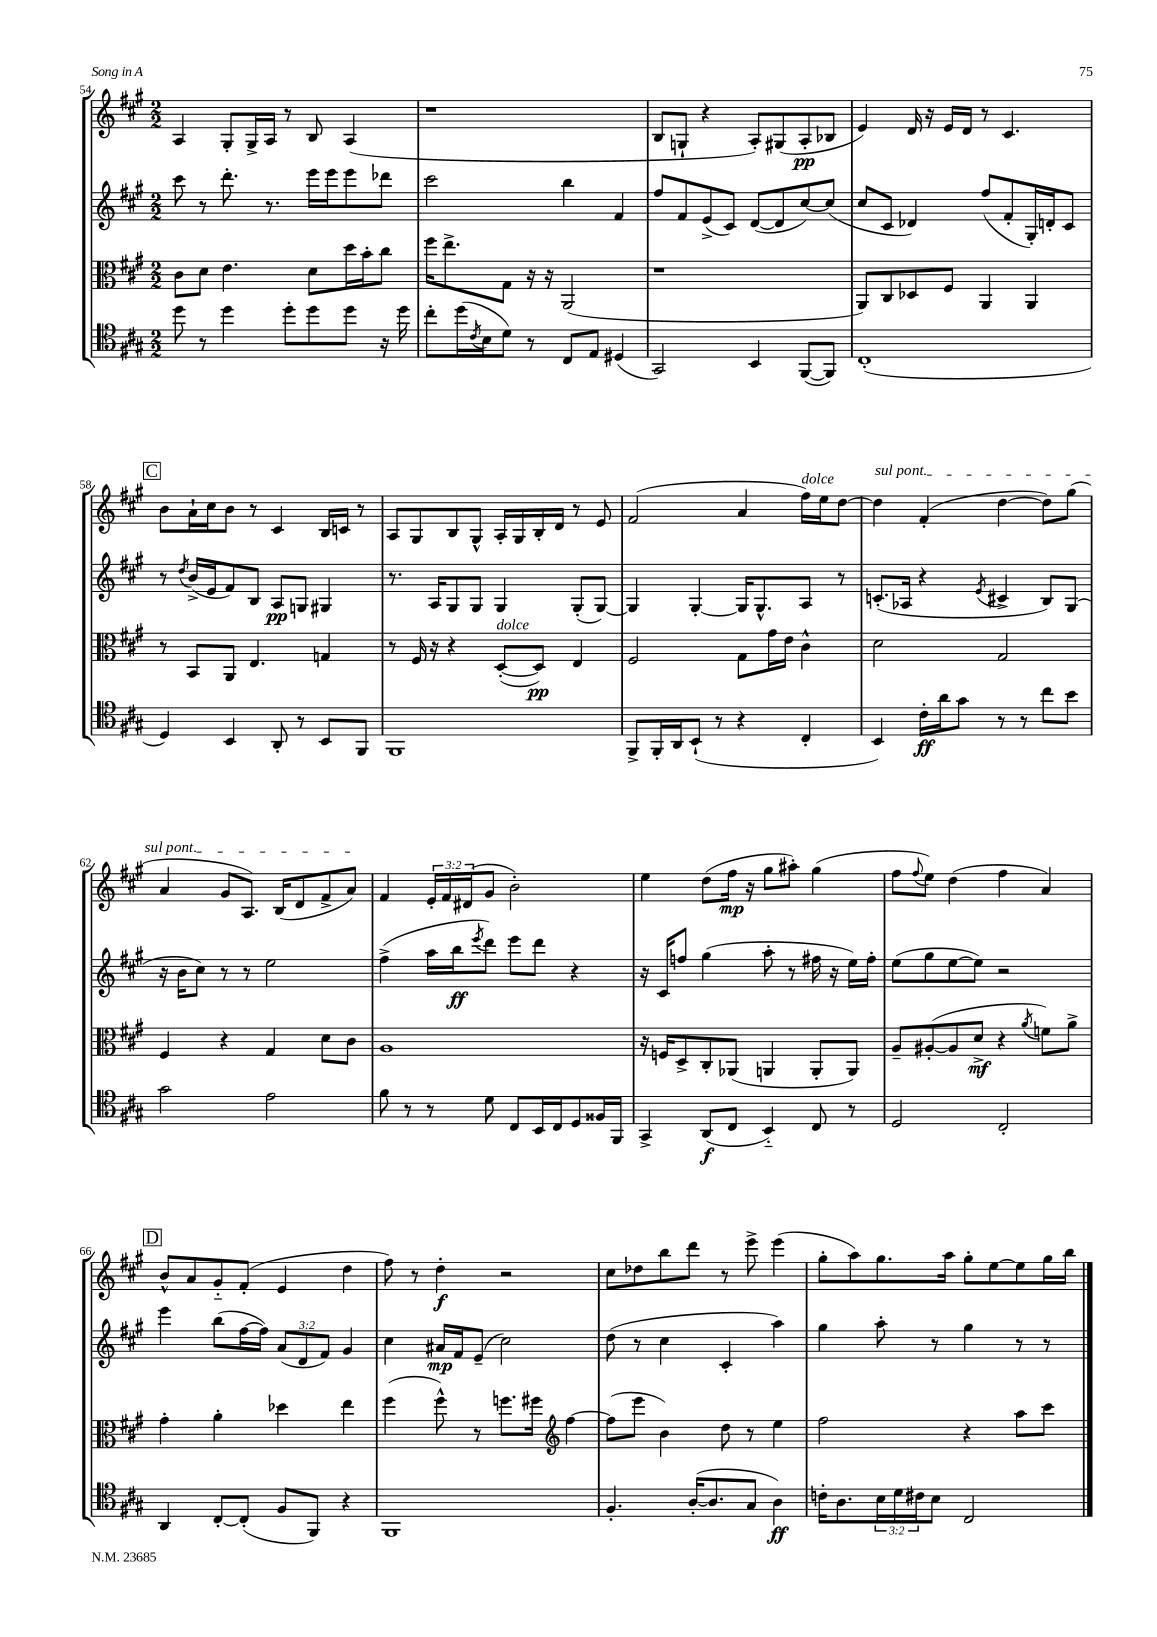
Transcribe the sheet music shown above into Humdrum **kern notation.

**kern	**kern	**kern	**kern
*staff4	*staff3	*staff2	*staff1
*clefC4	*clefC3	*clefG2	*clefG2
*k[f#c#g#]	*k[f#c#g#]	*k[f#c#g#]	*k[f#c#g#]
*M2/2	*M2/2	*M2/2	*M2/2
8dd	8c#	8ccc#	4A
8r	8d	8r	.
4dd	4.e	8.ddd'	8G#'
.	.	.	16G#^
.	.	8.r	16A
8dd'	.	.	8r
8dd	8d	16eee	8B
.	.	16eee	.
8dd	16dd	8eee	(4A
.	16b'	.	.
16r	8cc#	8ddd-	.
16dd	.	.	.
=	=	=	=
8cc#'	16ff#	2ccc#	1r
.	8.ee^	.	.
(16dd	.	.	.
8qc#	.	.	.
16B	.	.	.
8d)	8G#	.	.
8r	16r	.	.
.	16r	.	.
8C#	(2AA	4bb	.
8E	.	.	.
(4D#	.	4f#	.
=	=	=	=
2GG#)	1r	8ff#	8B
.	.	8f#	8G`
.	.	(8e^	4r
.	.	8c#)	.
4BB	.	([8d	8A')
.	.	8d]	(8G#
([8FF#	.	[8cc#)	8A'
8FF#])	.	(8cc#]	8B-
=	=	=	=
(1C#'	8AA)	8cc#	4e)
.	8C#	8c#	.
.	8D-	4d-)	16d
.	.	.	16r
.	8F#	.	16e
.	.	.	16d
.	4AA	(8ff#	8r
.	.	8f#'	4.c#
.	4AA	16G#')	.
.	.	16d'	.
.	.	8c#	.
=	=	=	=
4D)	8r	8r	8b
.	.	8qdd	.
.	8BB	(16b^	16a`
.	.	16e	16cc#
4BB	8AA	8f#)	8b
.	4.E	8B	8r
8AA'	.	8A	4c#
8r	.	8G	.
8BB	4G	4G#	16B
.	.	.	16c
8FF#	.	.	8r
=	=	=	=
1FF#	8r	8.r	8A
.	16F#	.	8G#
.	16r	16A	.
.	4r	8G#	8B
.	.	8G#	8G#^^
.	([8D'	4G#	16A'
.	.	.	16G#
.	8D])	.	16B'
.	.	.	16d
.	4E	(8G#'	8r
.	.	[8G#)	8e
=	=	=	=
8FF#^	2F#	4G#]	(2f#
16FF#'	.	.	.
16AA	.	.	.
(8BB`	.	[4G#'	.
8r	.	.	.
4r	8G#	16G#]	4a
.	.	8.G#^^	.
.	16g#	.	.
.	16e	.	.
4C#'	4c#^^	8A	16ff#)
.	.	.	16ee
.	.	8r	[8dd
=	=	=	=
4BB)	2d	(8.c'	4dd]
.	.	16A-	.
16c#'	.	4r	(4f#'
16a	.	.	.
8g#	.	.	.
.	.	8qe	.
8r	2G#	4c#^	[4dd
8r	.	.	.
8cc#	.	8B)	8dd])
8b	.	(8G#	(8gg#
=	=	=	=
2g#	4F#	16r	4a
.	.	16b	.
.	.	8cc#)	.
.	4r	8r	8g#
.	.	8r	8.A)
2e	4G#	2ee	.
.	.	.	(16B
.	.	.	8d
.	8d	.	8f#^
.	8c#	.	8a)
=	=	=	=
8f#	1A	(4ff#^	4f#
8r	.	.	.
8r	.	16aa	24e'
.	.	.	24f#
.	.	16bb	.
.	.	.	(24d#
.	.	8qeee	.
8d	.	8ddd)	8g#
8C#	.	8eee	2b')
16BB	.	8ddd	.
16C#	.	.	.
8D	.	4r	.
16F##	.	.	.
16FF#	.	.	.
=	=	=	=
4GG#^	16r	16r	4ee
.	16F	16c#	.
.	8D^	8ff	.
(8AA	8C#'	(4gg#	(8dd
8C#	(8AA-	.	16ff#
.	.	.	16r
4BB'~)	4AA	8aa'	8gg#
.	.	8r	8aa#')
8C#	8AA'	16ff#	(4gg#
.	.	16r	.
8r	8AA)	16ee)	.
.	.	16ff#'	.
=	=	=	=
2D	8A~	(8ee	8ff#
.	.	.	8qqff#
.	([8A#'	8gg#	8ee)
.	8A#]	[8ee	(4dd
.	8d^	8ee])	.
2C#'	4r	2r	4ff#
.	8qa	.	.
.	8f)	.	4a)
.	8a^	.	.
=	=	=	=
4AA	4g#'	4eee	8b^^
.	.	.	8a
[8C#'	4a'	(8bb	8g#'~
(8C#']	.	[16ff#	(8f#'
.	.	16ff#])	.
8F#	4dd-	(12a	4e
.	.	12d	.
8FF#)	.	.	.
.	.	12f#)	.
4r	4ee	4g#	4dd
=	=	=	=
1FF#	(4ff#	4cc#	8ff#)
.	.	.	8r
.	8ff#^^)	16a#	4dd'
.	.	16f#	.
.	8r	(8e~	.
.	8.ff	2cc#)	2r
.	16ff#	.	.
*	*clefG2	*	*
.	[4ff#	.	.
=	=	=	=
4.F#'	(8ff#]	(8dd	8cc#
.	8eee	8r	8dd-
.	4b)	4cc#	8bb
([16A'	.	.	8ddd
8.A]	.	.	.
.	8dd	4c#'	8r
8G#	8r	.	8eee^
4A)	4ee	4aa)	(4eee
=	=	=	=
16c'	2ff#	4gg#	8gg#'
8.A	.	.	.
.	.	.	8aa)
24B	.	8aa'	8.gg#
24d	.	.	.
24c#	.	.	.
8B	.	8r	.
.	.	.	16aa
2C#	4r	4gg#	8gg#'
.	.	.	[8ee
.	8aa	8r	8ee]
.	8ccc#	8r	16gg#
.	.	.	16bb
==	==	==	==
*-	*-	*-	*-
